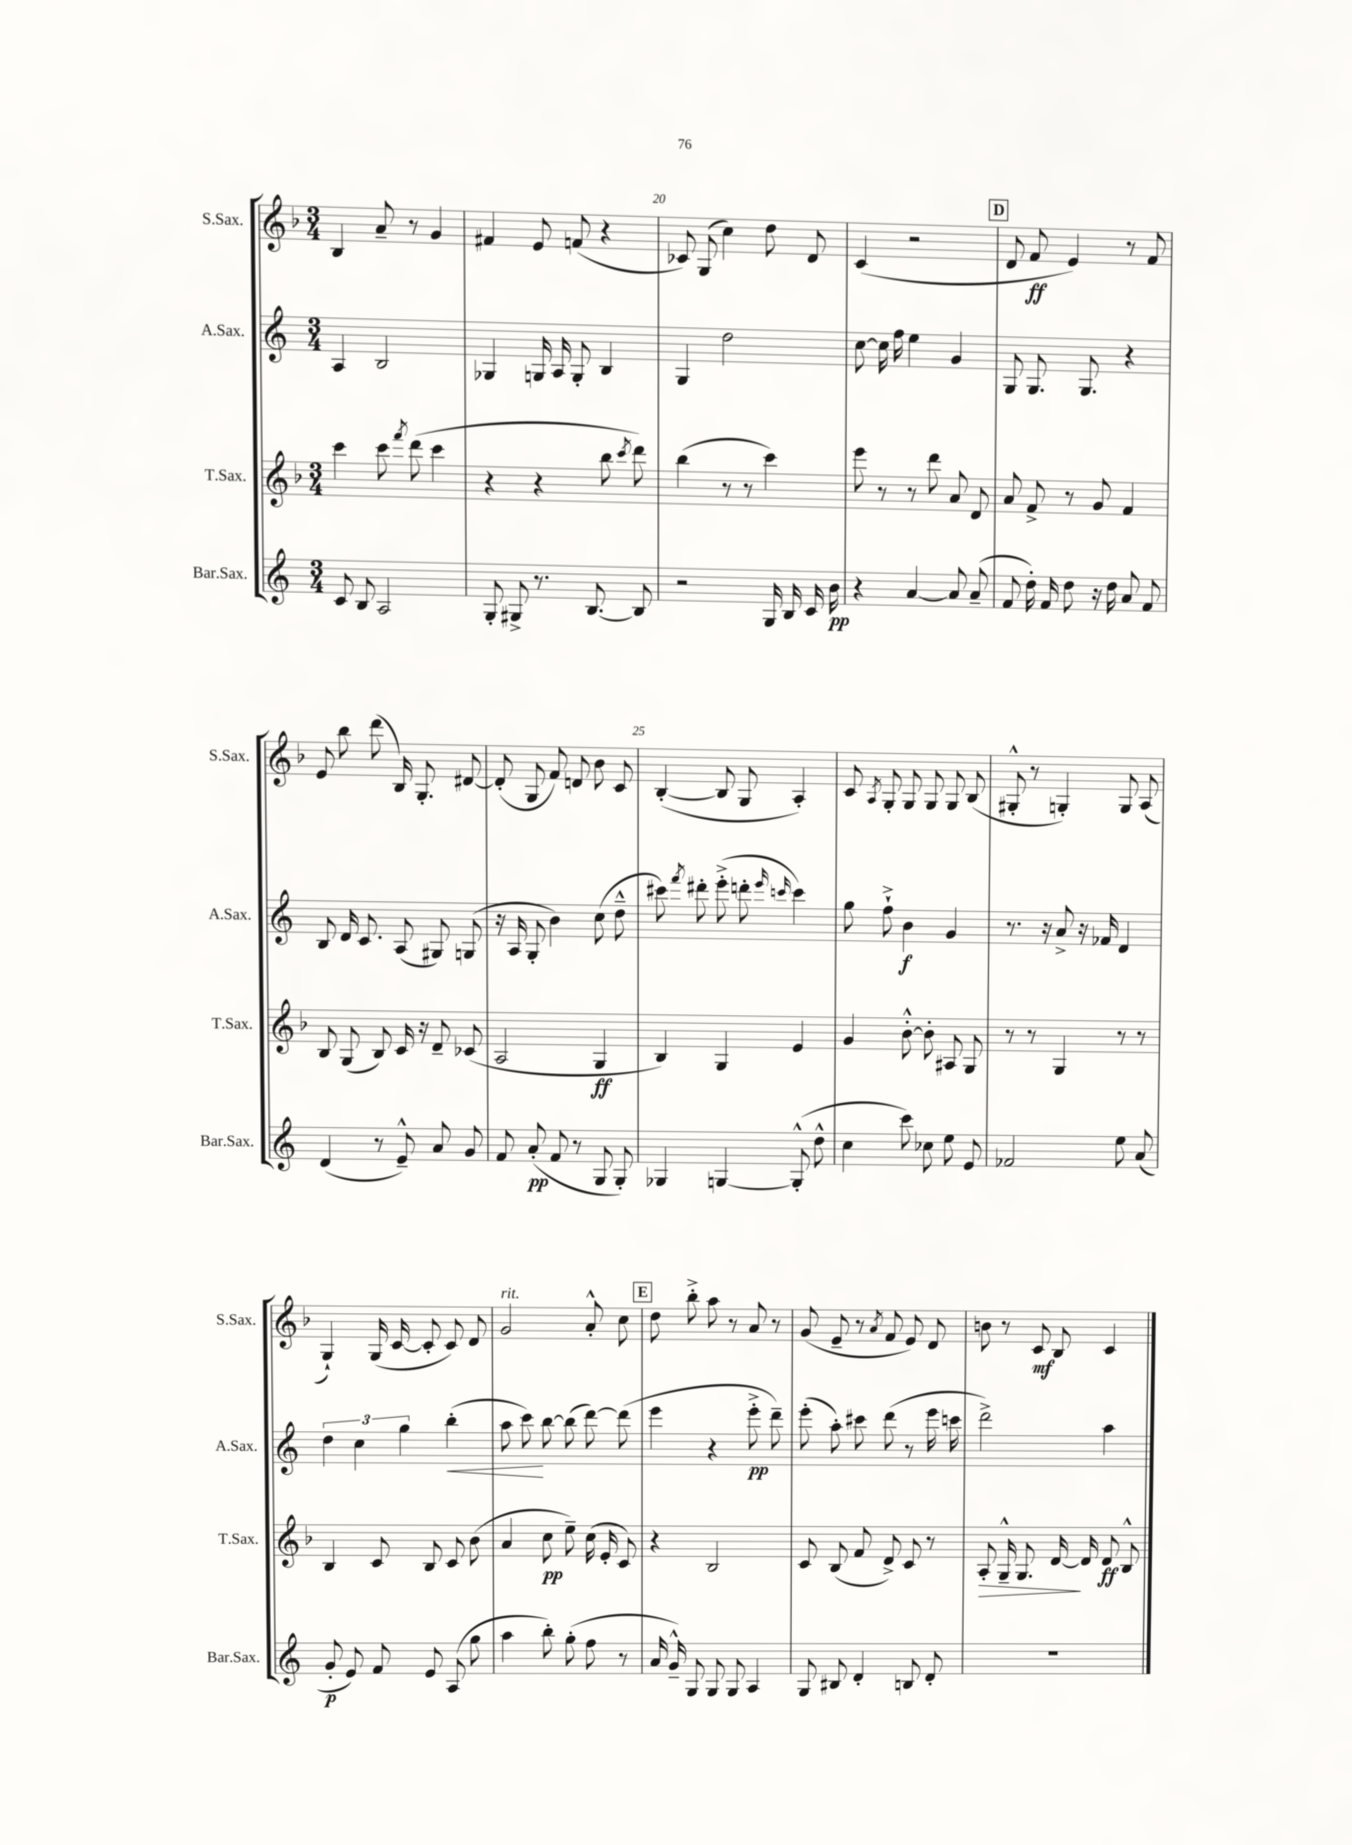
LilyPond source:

<<
\new StaffGroup <<
\new Staff = "s0" \with { instrumentName = "S.Sax." shortInstrumentName = "S.Sax." } {
    \clef treble \key f \major \numericTimeSignature \time 3/4
    \autoBeamOff bes4 a'8-- r8 g'4 |
    fis'4 e'8 f'8( r4 |
    ces'8) g8( c''4) d''8 d'8 |
    c'4( r2 |
    \mark \markup { \box "D" } d'8 f'8\ff e'4) r8 f'8 |
    e'8 bes''8 d'''8( bes16) g8.-. dis'8~ |
    dis'8-.( g8 f'8) d'8 bes'8 c'8 |
    bes4~-.( bes8 g8 a4-.) |
    c'8 \acciaccatura { a8 } g8-. g8 g8 g8 bes8( |
    gis8-.-^ r8 g4-.) g8 a8( |
    g4-!) g16( c'16~ c'8-. c'8) d'8 |
    g'2^\markup { \italic "rit." } a'8-.-^ c''8 |
    \mark \markup { \box "E" } d''8 bes''8-.-> a''8 r8 a'8 r8 |
    g'8( e'8-- r8 \acciaccatura { a'8 } f'8 e'8) d'8 |
    b'8 r8 c'8\mf bes8 c'4 \bar "|." |
}
\new Staff = "s1" \with { instrumentName = "A.Sax." shortInstrumentName = "A.Sax." } {
    \clef treble \key c \major \numericTimeSignature \time 3/4
    \autoBeamOff a4 b2 |
    ges4 g16 a16 g8-. b4 |
    g4 d''2 |
    c''8~ c''16 f''16 e''4 g'4 |
    \mark \markup { \box "D" } g8 g8. g8. r4 |
    b8 d'16 c'8. a8( gis8) g8( |
    r16 a16 g8-. b'4) c''8( d''8---^ |
    cis'''8) \acciaccatura { f'''8 } dis'''8-. e'''8-.->( d'''8-. \grace { e'''16 c'''16 } c'''4) |
    g''8 f''8-!-> b'4\f g'4 |
    r8. r16 a'8-> r16 fes'16 d'4 |
    \tuplet 3/2 { d''4 c''4 g''4 } b''4-.\<( |
    a''8 c'''8\!) b''8~ b''8( d'''8~) d'''8( |
    \mark \markup { \box "E" } e'''4 r4 e'''8-.->\pp d'''8--) |
    e'''8-.( a''8-.) cis'''8 d'''8( r8 e'''16 c'''16 |
    d'''2->) a''4 \bar "|." |
}
\new Staff = "s2" \with { instrumentName = "T.Sax." shortInstrumentName = "T.Sax." } {
    \clef treble \key f \major \numericTimeSignature \time 3/4
    \autoBeamOff c'''4 c'''8 \acciaccatura { f'''8 } d'''8( c'''4 |
    r4 r4 bes''8 \acciaccatura { c'''8 } d'''8) |
    bes''4( r8 r8 c'''4) |
    e'''8 r8 r8 d'''8 a'8 d'8 |
    \mark \markup { \box "D" } a'8 f'8-> r8 g'8 f'4 |
    bes8 g8( bes8) c'16 r16 d'8-- ces'8( |
    a2 g4\ff |
    bes4) g4 e'4 |
    g'4 bes'8~-.-^ bes'8-. ais8 g8 |
    r8 r8 g4 r8 r8 |
    bes4 c'8 bes8 c'8 bes'8( |
    a'4 c''8\pp e''8--) c''16( e'16-. c'8) |
    \mark \markup { \box "E" } r4 bes2 |
    c'8 bes8( f'8 d'8->) c'8 r8 |
    a8-.\> g16---^ g8. d'16~\! d'16 d'8\ff bes8-^ \bar "|." |
}
\new Staff = "s3" \with { instrumentName = "Bar.Sax." shortInstrumentName = "Bar.Sax." } {
    \clef treble \key c \major \numericTimeSignature \time 3/4
    \autoBeamOff c'8 b8 a2 |
    g8-. gis8-> r8. b8.~ b8 |
    r2 g16 b16 c'16 b'16\pp |
    r4 a'4~ a'8 a'8--( |
    \mark \markup { \box "D" } f'8 d''16-.) f'16 d''8 r16 d''16 a'8 f'8 |
    d'4( r8 e'8---^) a'8 g'8 |
    f'8 a'8-.\pp( f'8 r8 g8 g8-.) |
    ges4 g4~ g8-.-^( d''8-^ |
    c''4 c'''8) ces''8 e''8 e'8 |
    fes'2 e''8 a'8( |
    g'8-.\p e'8) f'8 e'8 a8( g''8 |
    a''4 b''8-.) g''8-.( f''8 r8 |
    \mark \markup { \box "E" } a'16 g'16---^) g8 g8 g8 a4 |
    g8 bis8 d'4-. b8 d'8-. |
    R2. \bar "|." |
}
>>
>>
\layout { \context { \Score currentBarNumber = #18 \override BarNumber.break-visibility = ##(#f #t #t) barNumberVisibility = #(every-nth-bar-number-visible 5) } }
